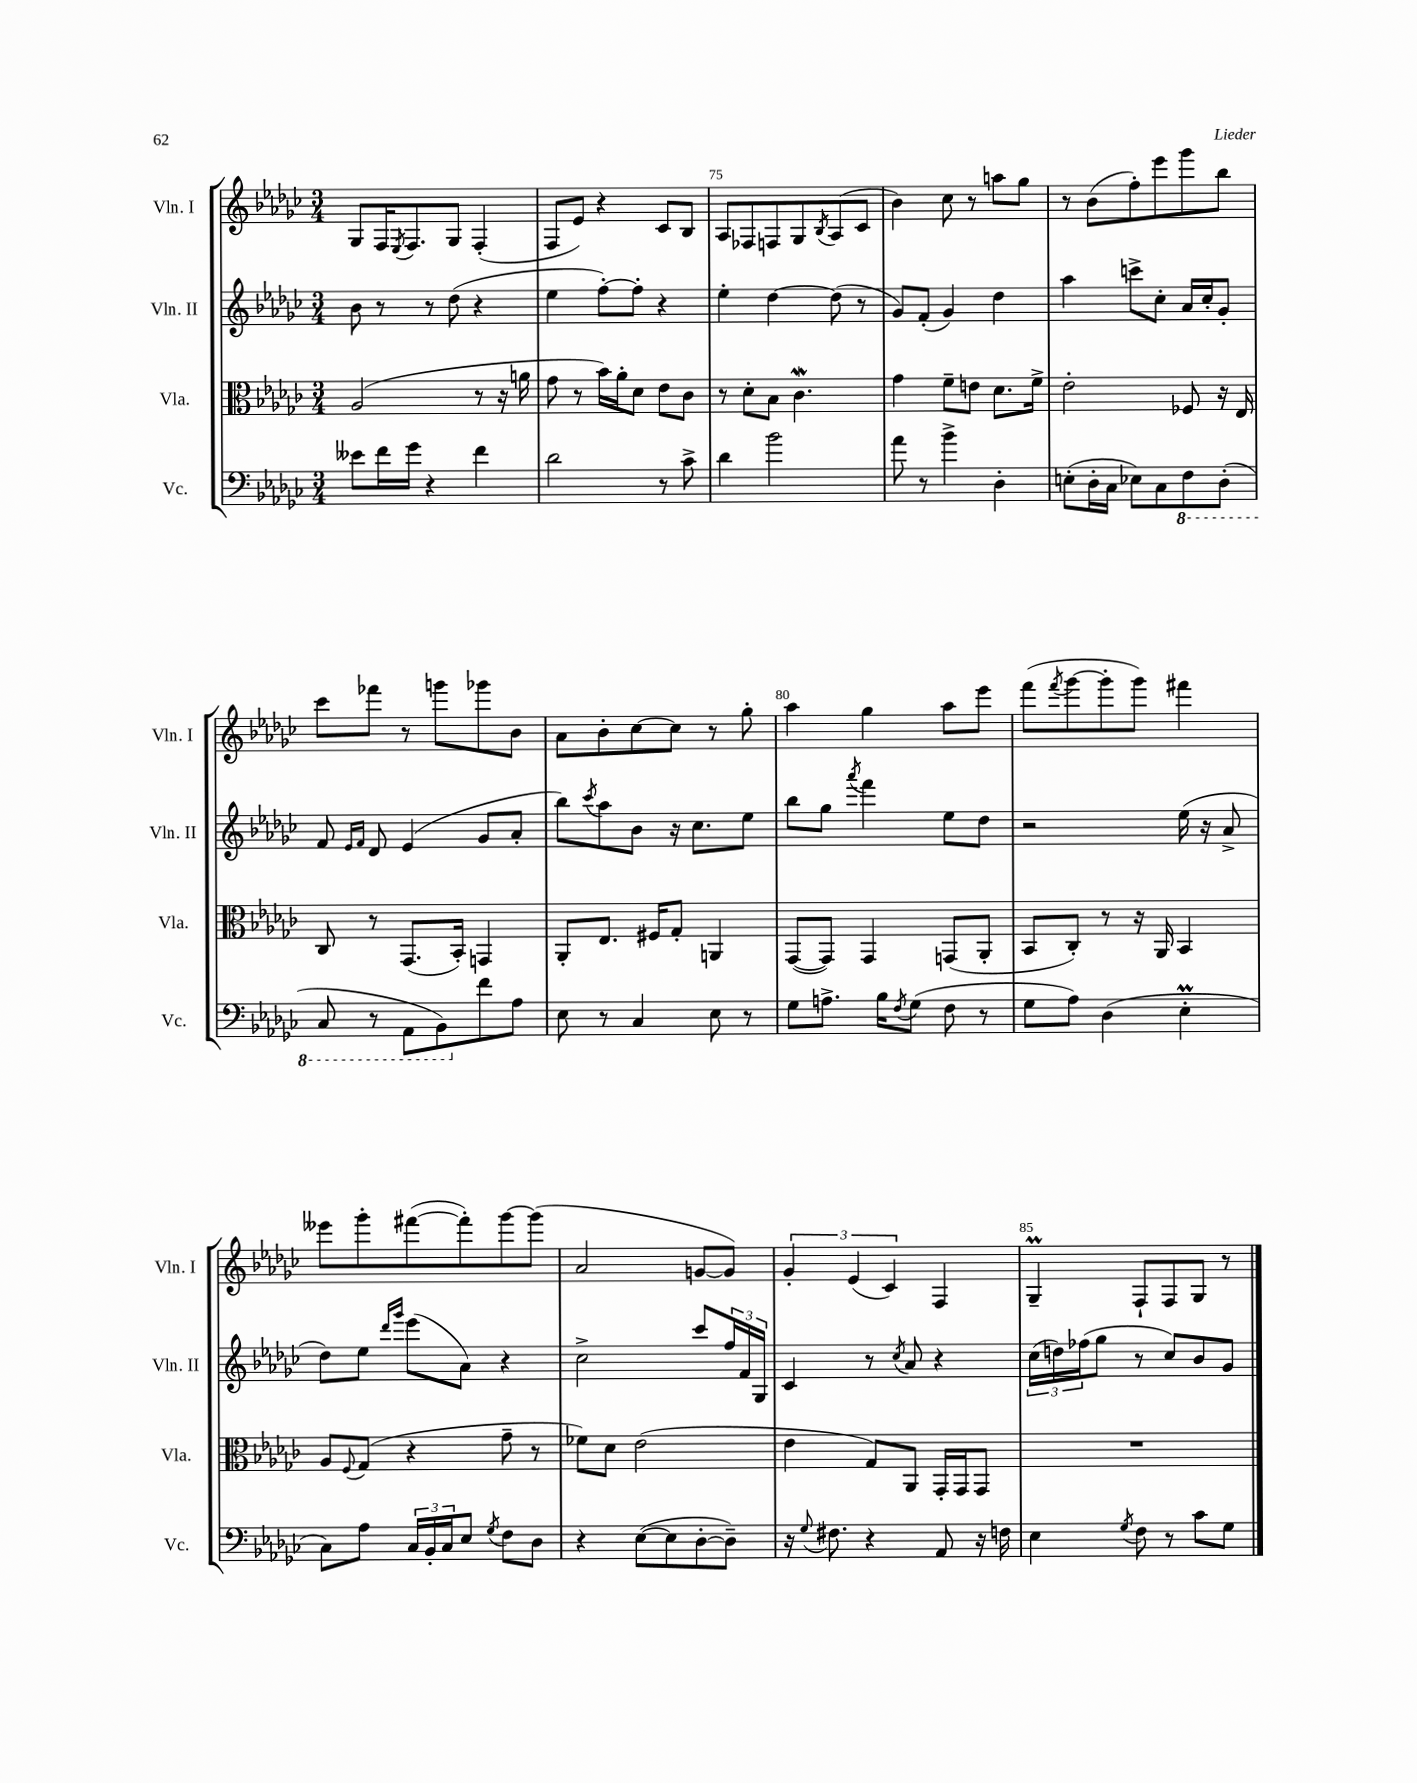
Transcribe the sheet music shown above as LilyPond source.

<<
\new StaffGroup <<
\new Staff = "s0" \with { instrumentName = "Vln. I" shortInstrumentName = "Vln. I" } {
    \clef treble \key ges \major \numericTimeSignature \time 3/4
    ges8 f16 \acciaccatura { ees8 } f8. ges8 f4-.( |
    f8 ees'8) r4 ces'8 bes8 |
    aes8 fes8 f8 ges8 \acciaccatura { bes8 } aes8( ces'8 |
    bes'4) ces''8 r8 a''8 ges''8 |
    r8 bes'8( f''8-.) ees'''8 ges'''8 bes''8 |
    ces'''8 fes'''8 r8 g'''8 ges'''8 bes'8 |
    aes'8 bes'8-. ces''8~ ces''8 r8 ges''8-. |
    aes''4 ges''4 aes''8 ees'''8 |
    f'''8( \acciaccatura { f'''8 } ges'''8~ ges'''8-. ges'''8) fis'''4 |
    eeses'''8 ges'''8-. fis'''8~( fis'''8-.) ges'''8~ ges'''8( |
    aes'2 g'8~ g'8) |
    \tuplet 3/2 { ges'4-. ees'4( ces'4) } f4 |
    ges4--\prall f8-! f8 ges8 r8 \bar "|." |
}
\new Staff = "s1" \with { instrumentName = "Vln. II" shortInstrumentName = "Vln. II" } {
    \clef treble \key ges \major \numericTimeSignature \time 3/4
    bes'8 r8 r8 des''8( r4 |
    ees''4 f''8~-.) f''8-. r4 |
    ees''4-. des''4~ des''8( r8 |
    ges'8) f'8-.( ges'4) des''4 |
    aes''4 c'''8-> ces''8-. aes'16 ces''16-. ges'8-. |
    f'8 \grace { ees'16 f'16 } des'8 ees'4( ges'8 aes'8-. |
    bes''8) \acciaccatura { ces'''8 } aes''8 bes'8 r16 ces''8. ees''8 |
    bes''8 ges''8 \acciaccatura { aes'''8 } f'''4 ees''8 des''8 |
    r2 ees''16( r16 aes'8-> |
    des''8) ees''8 \grace { des'''16 ges'''16 } ees'''8( aes'8) r4 |
    ces''2-> ces'''8 \tuplet 3/2 { f''16 f'16 ges16 } |
    ces'4 r8 \acciaccatura { ces''8 } aes'8 r4 |
    \tuplet 3/2 { ces''16( d''16) fes''16( } ges''8 r8 ces''8) bes'8 ges'8 \bar "|." |
}
\new Staff = "s2" \with { instrumentName = "Vla." shortInstrumentName = "Vla." } {
    \clef alto \key ges \major \numericTimeSignature \time 3/4
    aes2( r8 r16 a'16 |
    ges'8 r8 bes'16) aes'16-. des'8 ees'8 ces'8 |
    r8 des'8-. bes8 ces'4.\mordent |
    ges'4 f'8-- e'8 des'8. f'16-> |
    ees'2-. fes8 r16 ees16 |
    ces8 r8 ges,8.( bes,16-.) g,4 |
    aes,8-. ees8. fis16 ges8-. a,4 |
    ges,8~( ges,8) ges,4 g,8( aes,8-. |
    bes,8 ces8-.) r8 r16 aes,16 bes,4 |
    aes8 \appoggiatura { f8 } ges8( r4 ges'8-- r8 |
    fes'8) des'8 ees'2( |
    ees'4 ges8) aes,8 ges,16-. ges,16 ges,8 |
    R2. \bar "|." |
}
\new Staff = "s3" \with { instrumentName = "Vc." shortInstrumentName = "Vc." } {
    \clef bass \key ges \major \numericTimeSignature \time 3/4
    eeses'8 f'16 ges'16 r4 f'4 |
    des'2 r8 ces'8-> |
    des'4 bes'2 |
    aes'8 r8 bes'4-> des4-. |
    e8-.( des16-. ces16 ees8) ces8 \ottava #-1 f,8 des,8-.( |
    ces,8 r8 aes,,8 bes,,8) \ottava #0 f'8 aes8 |
    ees8 r8 ces4 ees8 r8 |
    ges8 a8.-> bes16 \acciaccatura { f8 } ges8( f8 r8 |
    ges8 aes8) des4( ees4-.\prall |
    ces8) aes8 \tuplet 3/2 { ces16 bes,16-. ces16 } ees8 \acciaccatura { ges8 } f8 des8 |
    r4 ees8~( ees8 des8~-. des8--) |
    r16 \appoggiatura { ges8 } fis8. r4 aes,8 r16 f16 |
    ees4 \acciaccatura { ges8 } f8 r8 ces'8 ges8 \bar "|." |
}
>>
>>
\layout { \context { \Score currentBarNumber = #73 \override BarNumber.break-visibility = ##(#f #t #t) barNumberVisibility = #(every-nth-bar-number-visible 5) } }
